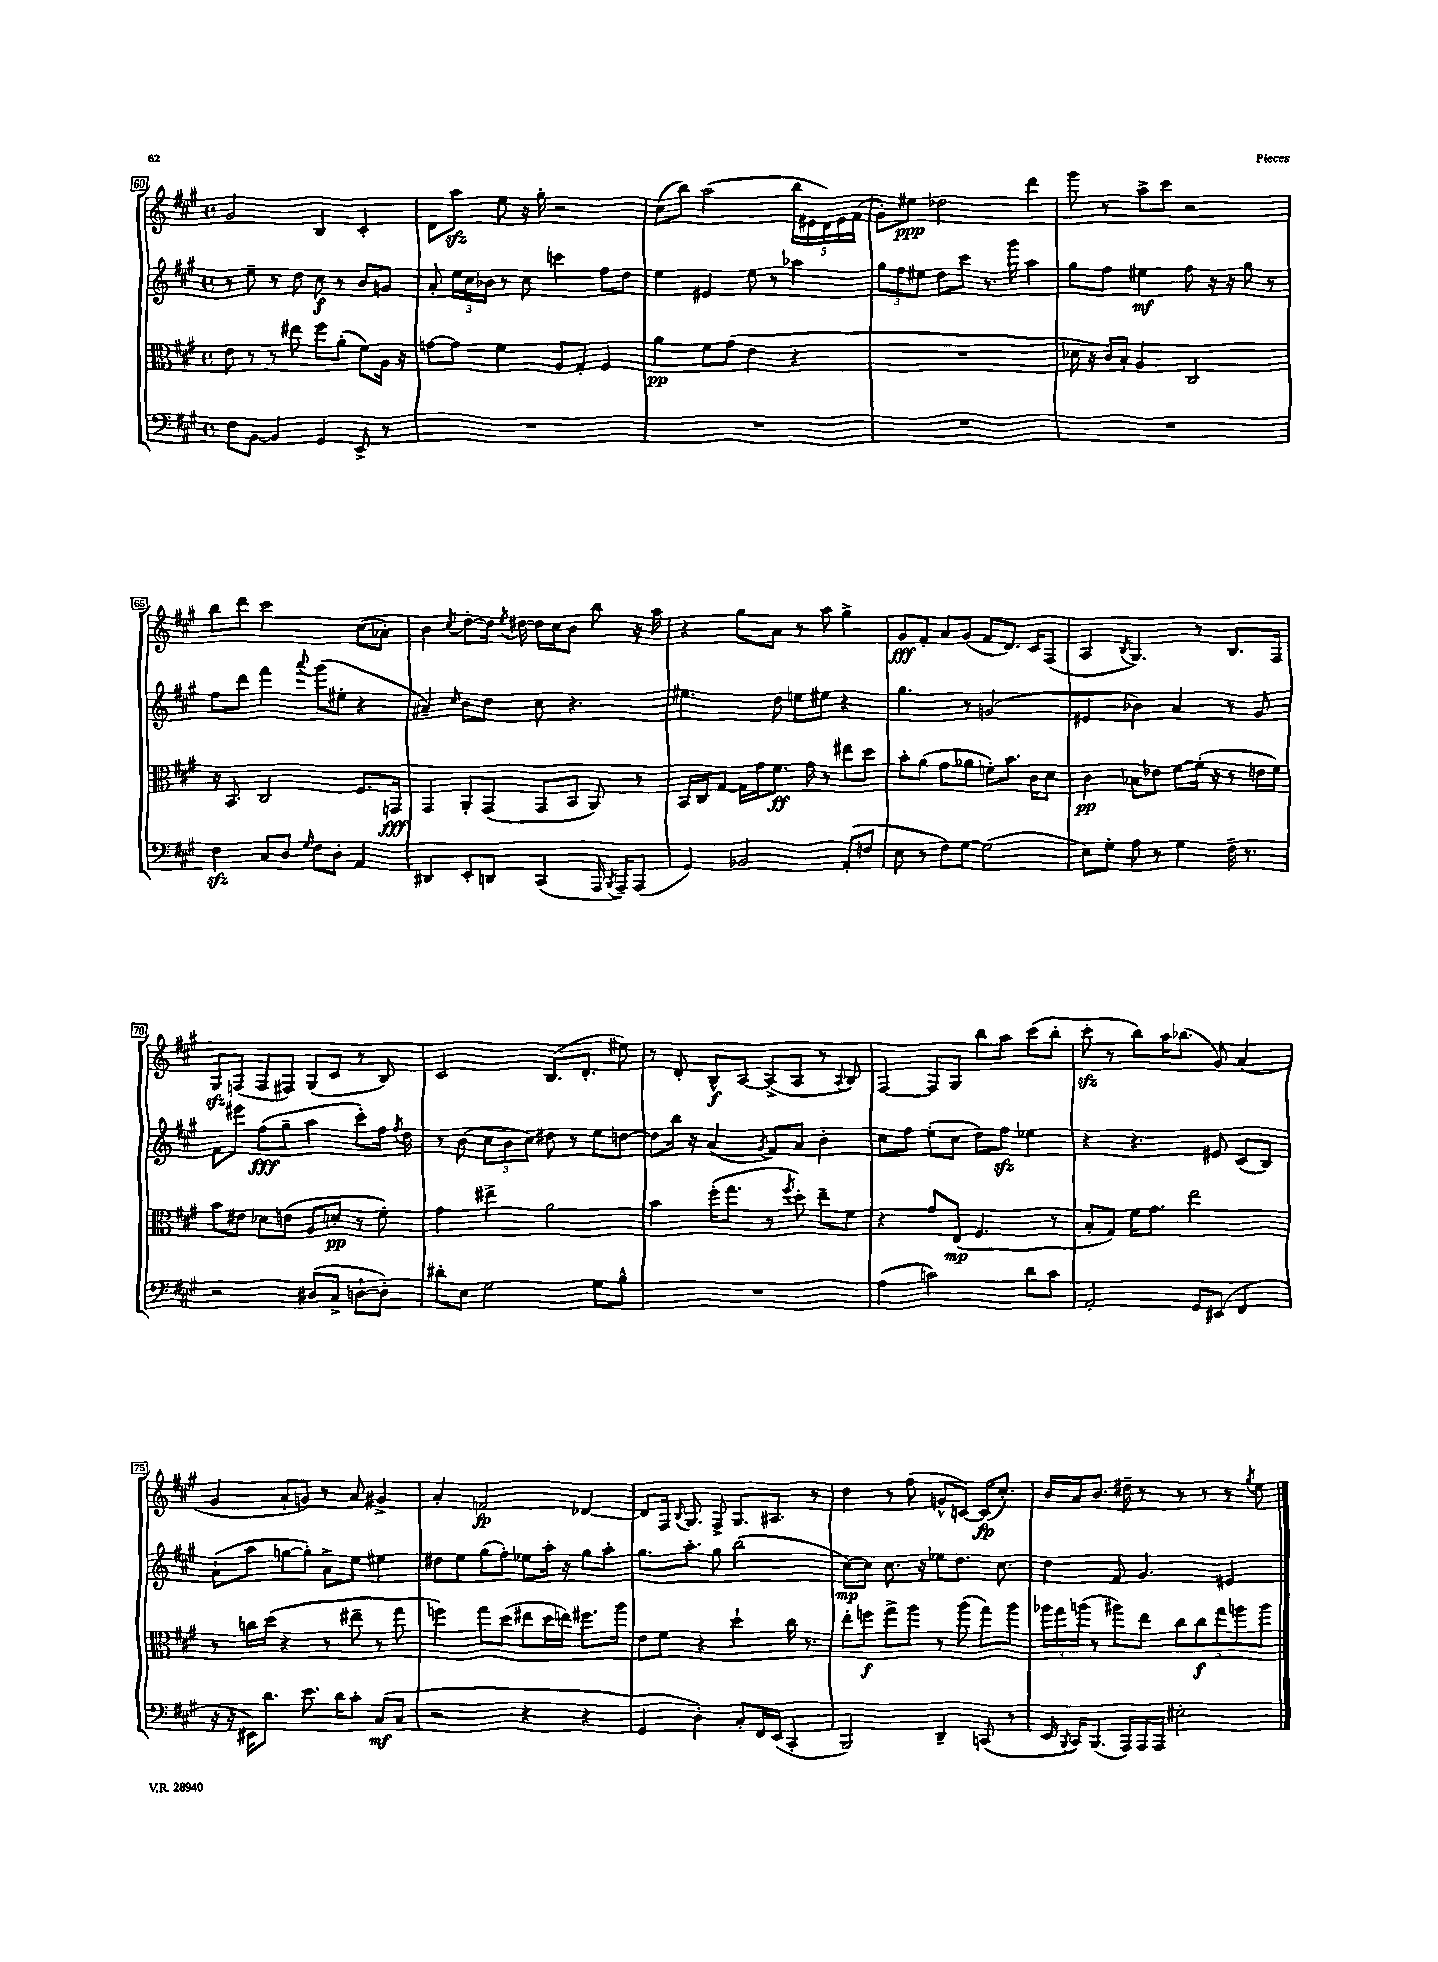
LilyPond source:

<<
\new StaffGroup <<
\new Staff = "s0" {
    \clef treble \key a \major \defaultTimeSignature \time 4/4
    \autoBeamOff gis'2 b4 cis'4-. |
    d'8[ a''8]\sfz e''8 r16 gis''16-. r2 |
    cis''8[( b''8]) a''2( \tuplet 5/4 { b''16[ eis'16 d'16) eis'16 fis'16]( } |
    gis'8[-.) eis''8]\ppp des''2 d'''4 |
    gis'''8 r8 a''8[-> cis'''8] r2 |
    b''8[ d'''8] cis'''2 cis''8[( aes'8]-.) |
    b'4 \acciaccatura { cis''8 } d''8[~-. d''16] \acciaccatura { e''8 } dis''16~ dis''16[ cis''16 b'8] b''8 r16 a''16 |
    r4 gis''8[ a'8] r8 a''8 gis''4-> |
    gis'8[\fff fis'8]-. a'8[ gis'8]( fis'8[ d'8.]) cis'16[ fis8]( |
    a4 \acciaccatura { b8 } gis4.) r8 b8.[ fis16] |
    gis8[\sfz f8]( f8[ fis8]) gis8[( cis'8] r8 b8) |
    cis'2 b8.[( d'8.]-. eis''8) |
    r8 d'8-. b8[-^\f a8]~ a8[->( a8] r8 \appoggiatura { a8 } b8) |
    fis4~ fis8[ gis8] b''8[ a''8] cis'''8[( b''8]-. |
    cis'''8-.\sfz r8 b''8[) a''16 bes''8.]( gis'8) a'4( |
    gis'4 a'8[-! g'8]) r8 a'8 gis'4-> |
    a'4-. f'2\fp des'4~ |
    des'8[ fis16] \appoggiatura { b8 } gis8. fis8-> gis8.[ ais8.] r8 |
    d''4 r8 fis''8( g'8[-^ c'8]~) c'16[\fp( cis''8.]-.) |
    b'16[ a'16 b'8.] dis''16-- r8 r8 r8 r8 \acciaccatura { gis''8 } e''8 \bar "|." |
}
\new Staff = "s1" {
    \clef treble \key a \major \defaultTimeSignature \time 4/4
    \autoBeamOff r8 e''8-- r8 d''8 cis''8\f r8 b'8[ g'8] |
    a'8-. \tuplet 3/2 { e''16[ cis''16 bes'16] } r8 cis''8 c'''4 fis''8[ d''8] |
    e''4 eis'4 e''8 r8 aes''4 |
    \tuplet 3/2 { gis''8[ fis''8 eis''8] } d''8[ cis'''8] r8. gis'''16 a''4 |
    gis''8[ fis''8] eis''4\mf fis''8 r16 r16 gis''8 r8 |
    fis''8[ d'''8] fis'''4 \appoggiatura { a'''8 } gis'''8[( eis''8]-. r4 |
    ais'4--) \grace { cis''16 } b'8[ d''8] cis''8 r4. |
    eis''4. d''8 e''8[ eis''8] r4 |
    gis''4. r8 g'2( |
    eis'4 bes'4) a'4 r8 gis'8 |
    fis'8[ eis'''8] fis''8[\fff( gis''8]-- a''4 cis'''8[-.) fis''16] \acciaccatura { fis''8 } d''16 |
    r8 b'8( \tuplet 3/2 { cis''8[ b'8 cis''8]) } dis''8 r8 e''8[ d''8]~ |
    d''8[ b''16] r16 a'4( \acciaccatura { gis'8 } fis'8[) a'8] b'4-. |
    cis''8[ fis''8] e''8[-.( cis''8] d''8[) fis''8]\sfz ees''4 |
    r4 r4. eis'8 cis'8[( b8]) |
    a'8[-!( a''8] g''8[~ g''8]-.) a'8[-> e''8] eis''4 |
    dis''8[ e''8] gis''8[( fis''8]-.) ees''8[ a''16]-. r16 gis''8[ a''8]-. |
    gis''8.[ a''8.]-. gis''8 b''2( |
    cis''8[~\mp) cis''8] cis''8. r16 ees''8[ d''8.] cis''8. |
    d''4 fis'8 gis'4. eis'4 \bar "|." |
}
\new Staff = "s2" {
    \clef alto \key a \major \defaultTimeSignature \time 4/4
    \autoBeamOff e'8 r8 r8 eis''8 fis''8[ a'8]-.( fis'8[) a16] r16 |
    g'8[~ g'8] fis'4 a8[ gis8]-. fis4 |
    a'4\pp fis'8[ gis'8]( e'4 r4 |
    R1 |
    des'16 r16 cis'16[) b16]-. a4 cis2 |
    r16 b,8. cis2 fis8.[ g,16]\fff |
    gis,4 a,8[-. gis,8]( gis,8[ b,8] a,8) r8 |
    b,16[ cis16 gis8]~ gis16[ gis'16 fis'8.]\ff gis'16 r8 eis''8[ d''8] |
    b'8[-. a'8]( gis'8[ aes'8] f'8[-.) b'8.] cis'16[ d'8] |
    cis'4\pp bes8[ ees'8] fis'8[~ fis'16]-.( r16 r8 e'16[ fis'16]) |
    b'8[ eis'8] des'8[ e'8]( a8[ d'8]-.\pp r8 fis'8-.) |
    gis'4 eis''4-> a'2 |
    b'4 fis''16[-.( gis''8.] r8 \acciaccatura { fis''8 } d''8-.) e''8[-- fis'8] |
    r4 gis'8[ e8]\mp( fis4. r8 |
    b8[-. gis8]) fis'16[ gis'8.] e''2 |
    r8 c''16[ d''16]( r4 r8 eis''8-- r8 gis''8 |
    f''4) gis''8[ d''8]( eis''8[ d''16 e''16]) fis''8.[ a''16] |
    e'8[ fis'8] r4 d''4-! cis''16 r8. |
    e''8[-. f''8]\f gis''8[-> a''8] r8 a''8( gis''8[) a''8] |
    \tuplet 3/2 { aes''16[ gis''16 a''16]( } r8 ais''8[) e''8] \tuplet 5/4 { cis''8[ cis''8\f gis''8 a''8 a''8] } \bar "|." |
}
\new Staff = "s3" {
    \clef bass \key a \major \defaultTimeSignature \time 4/4
    \autoBeamOff fis8[ b,8]~ b,4 gis,4 e,8-> r8 |
    R1 |
    R1 |
    R1 |
    R1 |
    fis4\sfz cis8[ d8] \grace { gis16 } fis8[ d8]-. a,4 |
    dis,4 e,8[-. d,8] cis,4( a,,16 \acciaccatura { b,,8 } a,,16[--) a,,8]( |
    gis,4) bes,2 a,8[-.( f8] |
    e8 r8 fis8[) gis8]~ gis2( |
    e8[) gis8]-. a8 r8 gis4 fis16-- r8. |
    r2 dis8[( cis8]-> d8[~-! d8]-.) |
    dis'8[-. e8] gis2 gis8[ b8]-^ |
    R1 |
    a4( c'2) d'8[ c'8] |
    a,2-. gis,8[ eis,8]( fis,4 |
    r16 r16 eis,16[) d'8.] e'8. d'16[ cis'8]-. cis8[\mf( cis8] |
    r2 r4 r4 |
    gis,4 d4-.) cis8[-. fis,16 e,16]( cis,4-. |
    b,,2) d,4-- c,8( r8 |
    e,16 \acciaccatura { b,,8 } cis,16[) b,,8.]( a,,16[) a,,16 a,,16] eis2-. \bar "|." |
}
>>
>>
\layout { \context { \Score currentBarNumber = #60 \override BarNumber.stencil = #(make-stencil-boxer 0.1 0.3 ly:text-interface::print) } }
